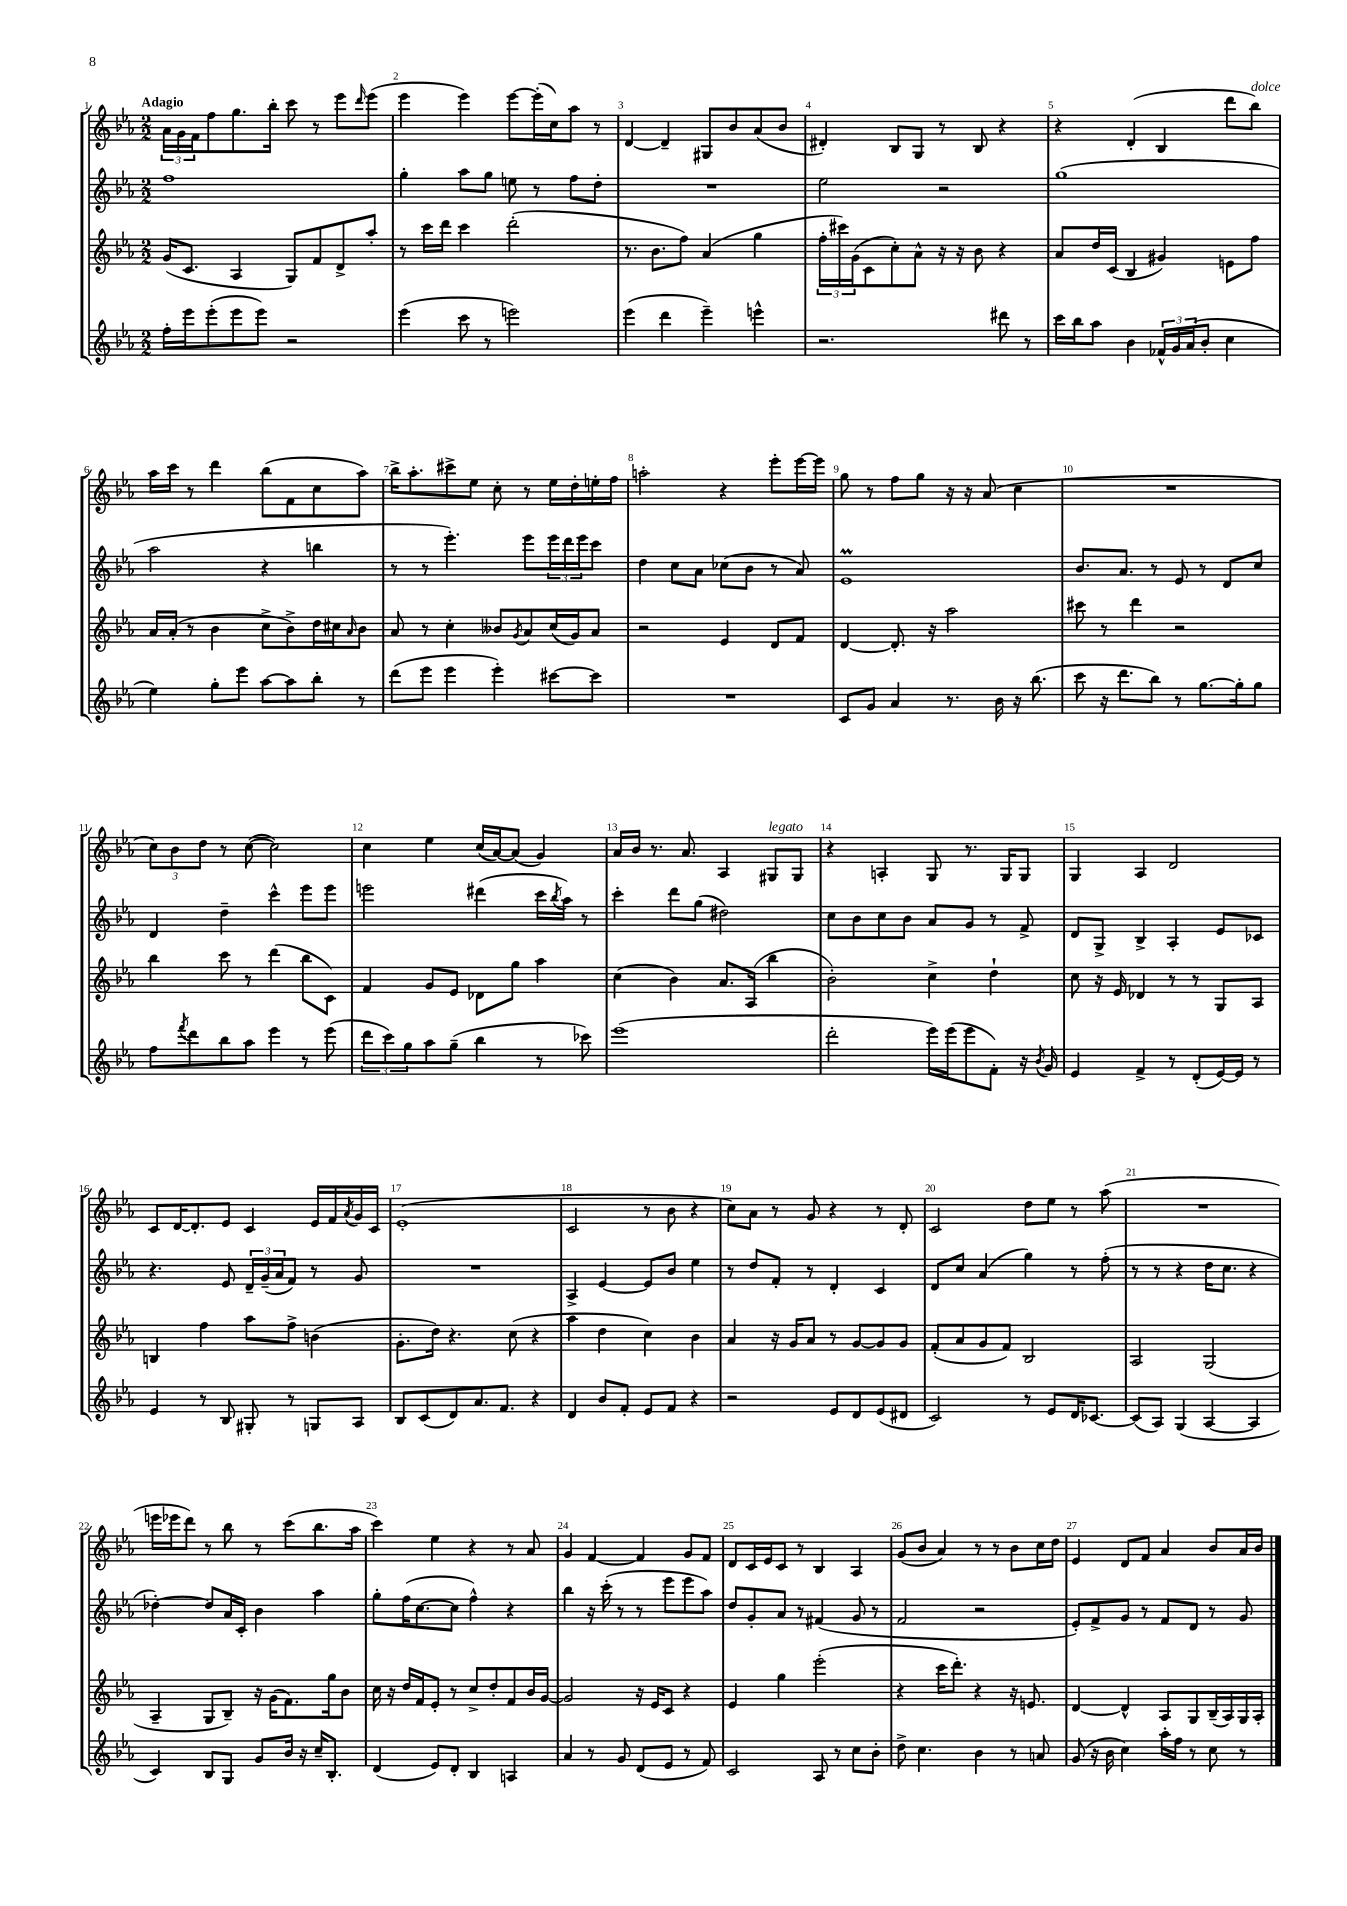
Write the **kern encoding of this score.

**kern	**kern	**kern	**kern
*staff4	*staff3	*staff2	*staff1
*clefG2	*clefG2	*clefG2	*clefG2
*k[b-e-a-]	*k[b-e-a-]	*k[b-e-a-]	*k[b-e-a-]
*M2/2	*M2/2	*M2/2	*M2/2
16ff'	(16g	1ff	24a-
.	.	.	24g
16eee-	8.c	.	.
.	.	.	24f
(8eee-'	.	.	8ff
8eee-	4A-	.	8.gg
8eee-)	.	.	.
.	.	.	16bb-'
2r	8G)	.	8ccc
.	8f	.	8r
.	8d^	.	8eee-
.	.	.	16qqddd
.	8aa-'	.	(8eee-
=	=	=	=
(4eee-	8r	4gg'	4eee-
.	16ccc	.	.
.	16ddd	.	.
8ccc	4ccc	8aa-	4eee-)
8r	.	8gg	.
2eee)	(2ddd'	8ee	[8eee-
.	.	8r	(16eee-']
.	.	.	16cc)
.	.	8ff	8aa-
.	.	8dd'	8r
=	=	=	=
(4eee-	8.r	1r	[4d
.	8.b-	.	.
4ddd	.	.	4d~]
.	8ff)	.	.
4eee-~)	(4a-	.	8G#
.	.	.	8b-
4eee^^	4gg	.	(8a-
.	.	.	8b-
=	=	=	=
2.r	24ff'	2ee-	4d#')
.	24ccc#)	.	.
.	(24g	.	.
.	8c	.	.
.	8cc')	.	8B-
.	8a-^^	.	8G
.	16r	2r	8r
.	16r	.	.
.	8b-	.	8B-
8ddd#	4r	.	4r
8r	.	.	.
=	=	=	=
16ccc	8a-	(1gg	4r
16bb-	.	.	.
8aa-	16dd	.	.
.	(16c	.	.
4b-	4B-	.	(4d'
24f-^^	4g#)	.	4B-
24g	.	.	.
(24a-	.	.	.
8b-'	.	.	.
4cc	8e	.	8ddd
.	8ff	.	8bb-)
=	=	=	=
4ee-)	16a-	2aa-	16aa-
.	(16a-'	.	16ccc
.	8r	.	8r
8gg'	4b-	.	4ddd
8eee-	.	.	.
[8aa-	8cc^	4r	(8bb-
8aa-]	8b-^)	.	8f
8bb-'	16dd	4bb	8cc
.	16cc#	.	.
.	16qqa-	.	.
8r	8b-	.	8aa-)
=	=	=	=
(8ddd	8a-	8r	16bb-^
.	.	.	8.aa-'
8eee-	8r	8r	.
4eee-	4cc'	4.eee-')	8ccc#^
.	.	.	8ee-
4eee-')	8b--	.	8cc'
.	8qg	.	.
.	8a-	8eee-	8r
[8ccc#	(16cc	24eee-	16ee-
.	.	24ddd	.
.	16g)	.	16dd'
.	.	24eee-	.
8ccc#]	8a-	8ccc	16ee'
.	.	.	16ff
=	=	=	=
1r	2r	4dd	2aa'
.	.	8cc	.
.	.	8a-	.
.	4e-	(8cc-	4r
.	.	8b-	.
.	8d	8r	8eee-'
.	8f	8a-)	[16eee-
.	.	.	16eee-]
=	=	=	=
8c	[4d	1e-	8gg
8g	.	.	8r
4a-	8.d']	.	8ff
.	.	.	8gg
.	16r	.	.
8.r	2aa-	.	16r
.	.	.	16r
.	.	.	(8a-
16b-	.	.	.
16r	.	.	4cc
(8.bb-	.	.	.
=	=	=	=
8ccc	8ccc#	8.b-	1r
16r	8r	.	.
8.ddd	.	8.a-	.
.	4ddd	.	.
8bb-)	.	8r	.
8r	2r	8e-	.
[8.gg	.	8r	.
.	.	8d	.
16gg']	.	.	.
8gg	.	8cc	.
=	=	=	=
8ff	4bb-	4d	12cc)
.	.	.	12b-
8qfff	.	.	.
8ddd	.	.	.
.	.	.	12dd
8bb-	8ccc	4dd~	8r
8aa-	8r	.	([8cc
4eee-	(4ddd	4ccc^^	2cc])
8r	8bb-	8eee-	.
(8eee-	8c)	8eee-	.
=	=	=	=
12ddd	4f	2eee	4cc
12ccc)	.	.	.
12gg	.	.	.
8aa-	8g	.	4ee-
(8gg~	8e-	.	.
4bb-	8d-	(4ddd#	(16cc
.	.	.	[16a-)
.	8gg	.	(8a-]
8r	4aa-	16ccc	4g)
.	.	8qbb-	.
.	.	16aa-)	.
8ccc-)	.	8r	.
=	=	=	=
(1eee-	(4cc	4ccc'	16a-
.	.	.	16b-
.	.	.	8.r
.	4b-)	8ddd	.
.	.	.	8.a-
.	.	(8gg	.
.	8.a-	2dd#)	4A-
.	(16A-	.	.
.	4bb-	.	8G#
.	.	.	8G#
=	=	=	=
2ddd'	2b-')	8cc	4r
.	.	8b-	.
.	.	8cc	4A'
.	.	8b-	.
16eee-)	4cc^	8a-	8G
(16eee-	.	.	.
8eee-	.	8g	8.r
8f')	4dd`	8r	.
.	.	.	16G
16r	.	8f^	8G
8qb-	.	.	.
16g	.	.	.
=	=	=	=
4e-	8cc	8d	4G
.	16r	8G^	.
.	16e-	.	.
4f^	4d-	4B-^	4A-
8r	8r	4A-'	2d
(8d'	8r	.	.
[16e-)	8G	8e-	.
16e-]	.	.	.
8r	8A-	8c-	.
=	=	=	=
4e-	4B	4.r	8c
.	.	.	[16d
.	.	.	8.d']
8r	4ff	.	.
8B-	.	8e-	8e-
8G#'	8aa-	24d~	4c
.	.	(24g~	.
.	.	24a-	.
8r	8ff^	8f)	.
8G	(4b	8r	16e-
.	.	.	16f
.	.	.	8qa-
8A-	.	8g	16g
.	.	.	16c
=	=	=	=
8B-	8.g'	1r	(1e-'
(8c	.	.	.
.	16dd)	.	.
8d)	4.r	.	.
8.a-	.	.	.
8.f	.	.	.
.	(8cc	.	.
4r	4r	.	.
=	=	=	=
4d	4aa-	4A-^	2c
8b-	4dd	[4e-	.
8f'	.	.	.
8e-	4cc)	8e-]	8r
8f	.	8b-	8b-
4r	4b-	4ee-	4r
=	=	=	=
2r	4a-	8r	8cc)
.	.	8dd	8a-
.	16r	8f'	8r
.	16g	.	.
.	8a-	8r	8g
8e-	8r	4d'	4r
8d	[8g	.	.
(8e-	8g]	4c	8r
8d#	8g	.	8d'
=	=	=	=
2c)	(8f'	8d	2c
.	8a-	8cc	.
.	8g	(4a-	.
.	8f)	.	.
8r	2B-	4gg)	8dd
8e-	.	.	8ee-
16d	.	8r	8r
[8.c-	.	.	.
.	.	(8ff'	(8aa-
=	=	=	=
(8c-]	2A-	8r	1r
8A-)	.	8r	.
(4G	.	4r	.
[4A-	(2G	16dd	.
.	.	8.cc	.
4A-]	.	4r	.
=	=	=	=
4c)	4A-~	[4dd-')	16eee
.	.	.	16eee-
.	.	.	8ddd)
8B-	8G	8dd-]	8r
8G	8B-~)	16a-	8bb-
.	.	16c'	.
8g	16r	4b-	8r
.	(16g	.	.
16b-	8.f)	.	(8ccc
16r	.	.	.
16cc~	.	4aa-	8.bb-
8.B-'	16gg	.	.
.	8b-	.	.
.	.	.	16aa-
=	=	=	=
(4d	16cc	8gg'	4ccc)
.	16r	.	.
.	16dd	(16ff	.
.	16f	[8.cc	.
8e-)	8e-'	.	4ee-
8d'	8r	8cc]	.
4B-	8cc^	4ff^^)	4r
.	8dd'	.	.
4A	8f	4r	8r
.	16b-	.	8a-
.	[16g	.	.
=	=	=	=
4a-	2g]	4bb-	4g
8r	.	16r	[4f
.	.	(16ccc'	.
8g	.	8r	.
(8d	16r	8r	4f]
.	16e-	.	.
8e-	8c	8eee-	.
8r	4r	8eee-	8g
8f)	.	8aa-)	8f
=	=	=	=
2c	4e-	8dd	8d
.	.	8g'	16c
.	.	.	16e-
.	4gg	8a-	8c
.	.	8r	8r
8A-	(2eee-'	(4f#	4B-
8r	.	.	.
8cc	.	8g	4A-
8b-'	.	8r	.
=	=	=	=
8dd^	4r	2f	(8g
4.cc	.	.	8b-
.	16ccc	.	4a-)
.	8.ddd')	.	.
4b-	4r	2r	8r
.	.	.	8r
8r	16r	.	8b-
.	8.e	.	.
8a	.	.	16cc
.	.	.	16dd
=	=	=	=
(8g	[4d	8e-')	4e-
16r	.	8f^	.
16b-	.	.	.
4cc)	4d^^]	8g	8d
.	.	8r	8f
16aa-'	8A-	8f	4a-
16ff	.	.	.
8r	8G	8d	.
8cc	(16B-~	8r	8b-
.	16A-)	.	.
8r	16G	8g	16a-
.	16A-'	.	16b-
==	==	==	==
*-	*-	*-	*-
